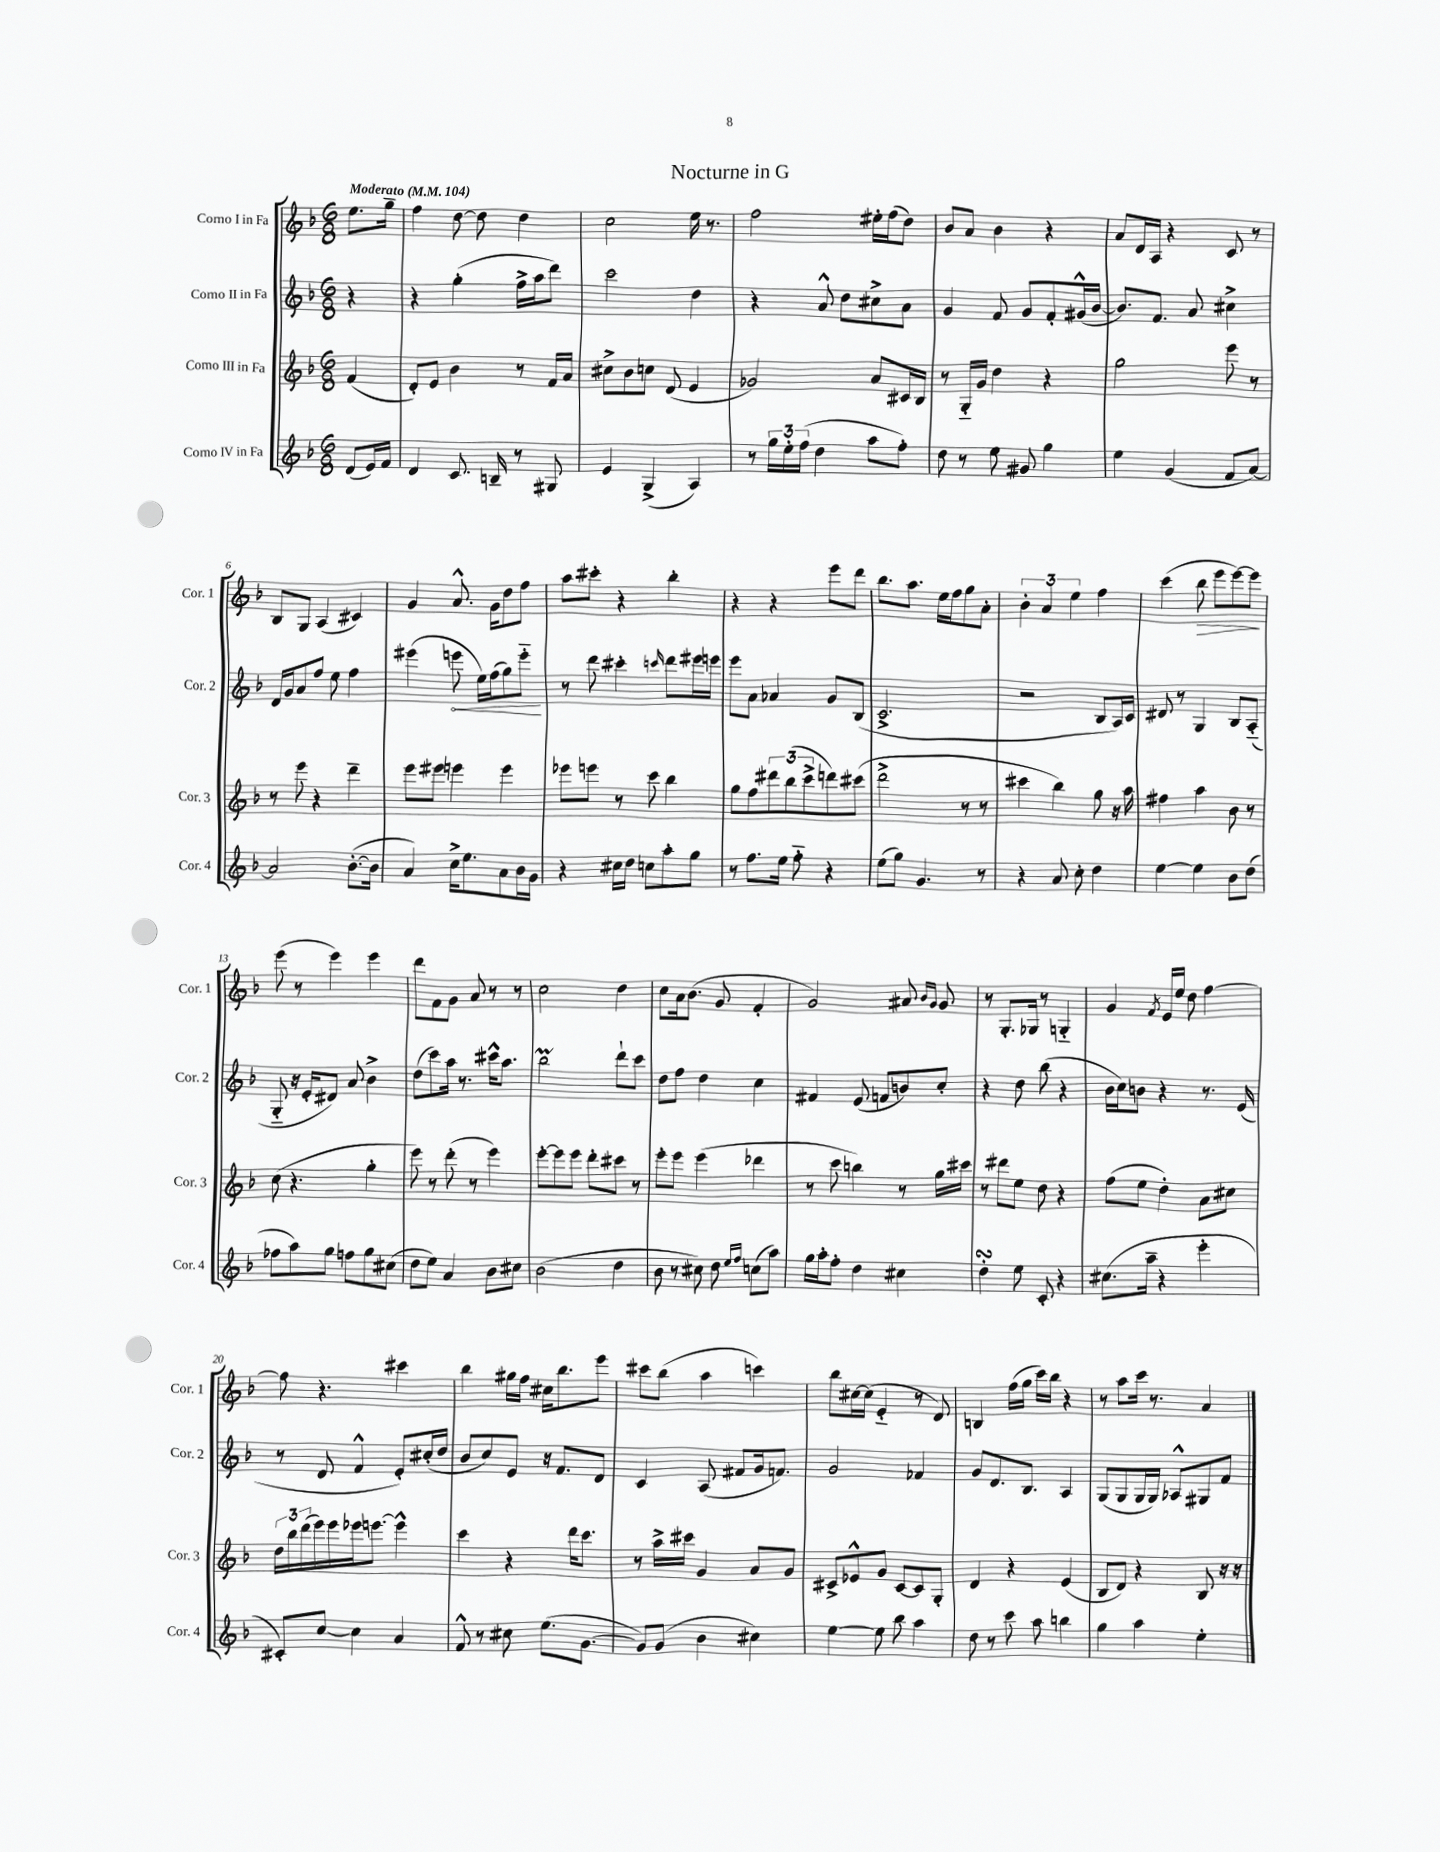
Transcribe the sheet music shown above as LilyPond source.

\header { title = "Nocturne in G" }
<<
\new StaffGroup <<
\new Staff = "s0" \with { instrumentName = "Corno I in Fa" shortInstrumentName = "Cor. 1" } {
    \clef treble \key f \major \numericTimeSignature \time 6/8 \partial 4 \tempo "Moderato" 4 = 104
    e''8. g''16-- |
    f''4 d''8~ d''8 d''4 |
    c''2 e''16 r8. |
    f''2 eis''16-. f''16( d''8) |
    bes'8 a'8 bes'4 r4 |
    a'8 d'16 a16 r4 c'8 r8 |
    bes8 g8 a4( cis'4) |
    g'4 a'8.-^ g'16 d''8 f''8 |
    a''8 cis'''8-. r4 bes''4-. |
    r4 r4 e'''8 d'''8 |
    bes''8. a''8. e''16 f''16 g''8 a'8-. |
    \tuplet 3/2 { bes'4-. a'4 e''4 } f''4 |
    c'''4( bes''8\> e'''8 e'''8~) e'''8\! |
    e'''8( r8 e'''4) e'''4 |
    d'''8 f'8 g'8 a'8 r8 r8 |
    c''2 d''4 |
    c''8 a'16 bes'8.( g'8 f'4-. |
    g'2) ais'8 \grace { bes'16 g'16 } g'8 |
    r8 g8.-. ges16 r8 g4-_ |
    g'4 \acciaccatura { f'8 } e'16 e''16 d''8 f''4~ |
    f''8 r4. cis'''4 |
    bes''4 gis''16 f''16 cis''16 bes''8. e'''8 |
    cis'''8 bes''8( a''4 c'''4) |
    bes''8 cis''16~ cis''16( e'4-_ r8 d'8) |
    b4 f''16( g''16 c'''16) bes''16 r4 |
    r8 a''8 c'''16 r8. a'4 \bar "|." |
}
\new Staff = "s1" \with { instrumentName = "Corno II in Fa" shortInstrumentName = "Cor. 2" } {
    \clef treble \key f \major \numericTimeSignature \time 6/8 \partial 4
    r4 |
    r4 g''4-.( f''16-> a''16 d'''8) |
    c'''2 d''4 |
    r4 a'8-^ d''8 cis''8-> a'8 |
    g'4 f'8 g'8 f'8-. gis'16-^( bes'16~ |
    bes'8.) f'8. a'8 cis''4-> |
    d'16 g'16 a'8 f''8 e''8 f''4 |
    eis'''4( \once \override Hairpin.circled-tip = ##t e'''8\< e''16) f''16( g''8) e'''8-_\! |
    r8 d'''8 cis'''4-. \grace { c'''16 } d'''8 eis'''16 e'''16 |
    e'''8 a'8 aes'4 g'8 bes8( |
    c'2.-> |
    r2 bes8 a16) c'16 |
    dis'8 r8 g4 bes8 a8-_( |
    g8-_ r16 e'16-. dis'8) a'8 bes'4-> |
    d''8( c'''8) a''16 r8. cis'''16-^ a''8. |
    bes''2\prall d'''8-! c'''8 |
    d''8 f''8 d''4 c''4 |
    fis'4 e'8( f'8 b'8) c''8-. |
    r4 d''8 bes''8( r4 |
    bes'16 c''16) b'8 r4 r8. e'16( |
    r8 d'8 f'4-^ e'8-.) cis''16-.( d''16 |
    bes'8 c''8) e'8 r16 f'8. d'8 |
    c'4 a8( fis'8 g'16 f'8.) |
    g'2 fes'4 |
    g'8 d'8. bes8. a4 |
    g8( g8 g16 g16) aes8-^ gis8 f'8 \bar "|." |
}
\new Staff = "s2" \with { instrumentName = "Corno III in Fa" shortInstrumentName = "Cor. 3" } {
    \clef treble \key f \major \numericTimeSignature \time 6/8 \partial 4
    f'4( |
    d'8-.) e'8 bes'4 r8 f'16 a'16 |
    cis''8-> bes'8 c''8 d'8( e'4 |
    ges'2) a'8 cis'16 bes16 |
    r8 g16-_ g'16 d''4 r4 |
    g''2 e'''8 r8 |
    r8 e'''8 r4 d'''4-- |
    e'''8 eis'''8 e'''4 e'''4 |
    ees'''8 e'''8 r8 c'''8 bes''4 |
    g''8 f''8 \tuplet 3/2 { dis'''8 bes''8( c'''8-> } d'''8) cis'''8( |
    d'''2-> r8 r8 |
    cis'''4 bes''4) g''8 r16 a''16 |
    fis''4 a''4 bes'8 r8 |
    c''8( r4. g''4-. |
    e'''8) r8 d'''8-.( r8 e'''4) |
    e'''8~-. e'''8 e'''8 d'''8-. cis'''8 r8 |
    e'''8-. e'''8 e'''4( des'''4 |
    r8 c'''8 b''4) r8 g''16 cis'''16 |
    r8 dis'''8 e''8 d''8 r4 |
    f''8( e''8 d''4-.) a'8 cis''8 |
    \tuplet 3/2 { d''16 bes''16 d'''16( } e'''16) e'''16 ees'''16 e'''8.~ e'''4-^ |
    c'''4 r4 d'''16 c'''8. |
    r8 a''16-> cis'''16 g'4 a'8 g'8 |
    cis'8-> ees'8-^ g'8 cis'8~ cis'8 g8-. |
    d'4 r4 e'4( |
    bes8 d'8) r4 bes8 r16 r16 \bar "|." |
}
\new Staff = "s3" \with { instrumentName = "Corno IV in Fa" shortInstrumentName = "Cor. 4" } {
    \clef treble \key f \major \numericTimeSignature \time 6/8 \partial 4
    d'8( e'16) f'16 |
    d'4 c'8. b16-- r8 gis8 |
    e'4 g4->( a4) |
    r8 \tuplet 3/2 { g''16 e''16-. f''16( } d''4 a''8 f''8-.) |
    d''8 r8 e''8 gis'8 g''4 |
    e''4 g'4( f'8 a'8~) |
    a'2 bes'8.~-.( bes'16 |
    a'4) c''16-> e''8. a'8 bes'16 g'16 |
    r4 cis''16 d''16 c''8 a''8-. g''8 |
    r8 f''8. e''16 f''8-_ r4 |
    e''8( g''8) g'4. r8 |
    r4 a'8 c''8-. d''4 |
    e''4~ e''4 bes'8 d''8( |
    fes''8 a''8) g''8 f''8 g''8 cis''8( |
    d''8 e''8) a'4 bes'8 cis''8 |
    bes'2( d''4 |
    bes'8 r8 cis''8) d''8 \grace { e''16 f''16 } c''8( a''8) |
    g''16 a''16-. f''8-. d''4 cis''4 |
    d''4-.\turn e''8 c'8-. r4 |
    cis''8.( a''16-- r4 e'''4-. |
    cis'8-.) c''8~ c''4 a'4 |
    f'8-^ r8 cis''8 e''8.( g'8.~ |
    g'8) g'8( bes'4 cis''4) |
    e''4~ e''8 bes''8 a''4 |
    d''8 r8 c'''8 a''8 b''4 |
    g''4 a''4 e''4-. \bar "|." |
}
>>
>>
